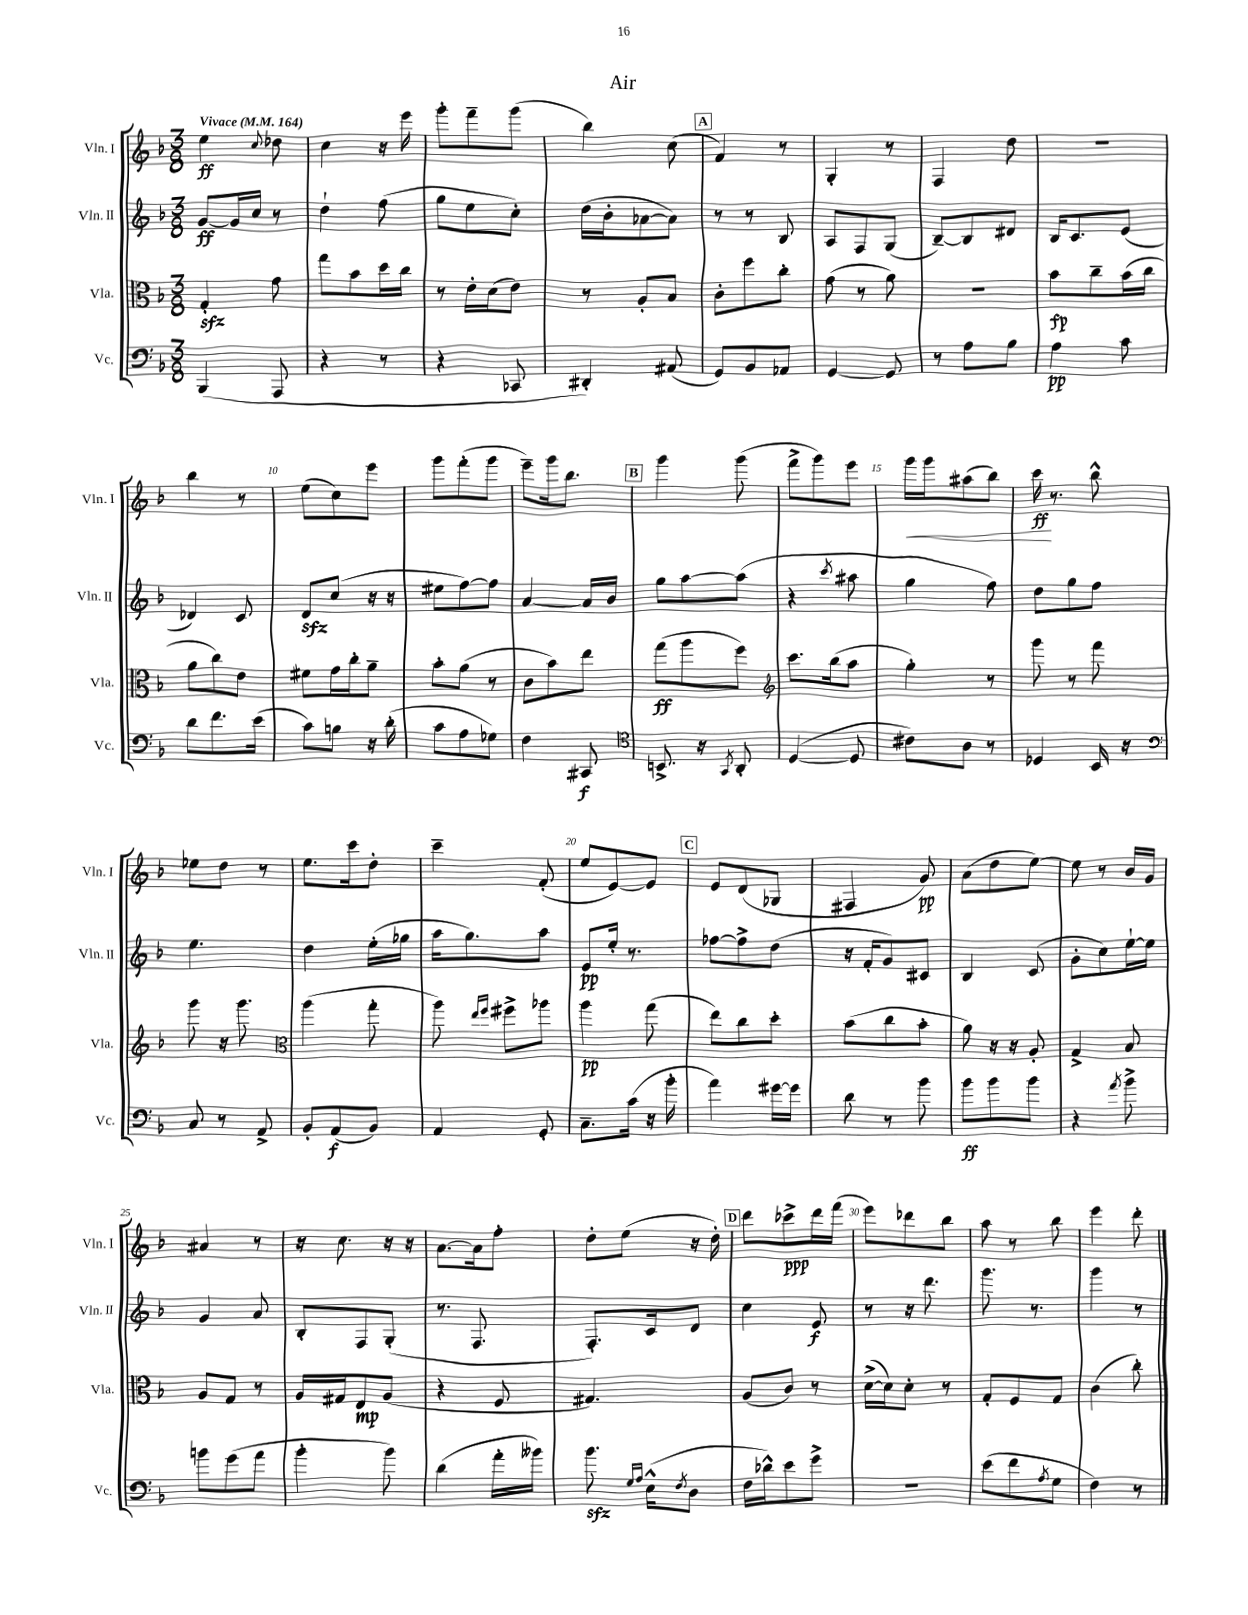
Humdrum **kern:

**kern	**kern	**kern	**kern
*staff4	*staff3	*staff2	*staff1
*clefF4	*clefC3	*clefG2	*clefG2
*k[b-]	*k[b-]	*k[b-]	*k[b-]
*M3/8	*M3/8	*M3/8	*M3/8
*MM164	*MM164	*MM164	*MM164
(4BBB-	4G'	[8g	4ee
.	.	16g]	.
.	.	16cc	.
.	.	.	8qqcc
8AAA	8g	8r	8dd-
=	=	=	=
4r	8gg	4dd`	4cc
.	8b-	.	.
8r	16dd	(8ff	16r
.	16cc	.	16eee
=	=	=	=
4r	8r	8gg	8ggg'
.	16e'	8ee	8fff~
.	(16d	.	.
8CC-	8e)	8cc')	(8ggg
=	=	=	=
4DD#')	8r	(16dd	4bb-)
.	.	16b-'	.
.	8A'	[8a-	.
(8AA#	8B-	8a-])	(8cc
=	=	=	=
8GG)	8c'	8r	4f)
8BB-	8ff	8r	.
8AA-	8cc'	8B-	8r
=	=	=	=
[4GG	(8g	8A	4G'
.	8r	8F	.
8GG]	8a)	(8G	8r
=	=	=	=
8r	4.r	[8B-~)	4F
8A	.	8B-]	.
8B-	.	8d#	8dd
=	=	=	=
4A	8b-	16B-	4.r
.	.	8.c	.
.	8cc~	.	.
8c	(16b-	(8e	.
.	16cc	.	.
=	=	=	=
8d	8a	4d-)	4bb-
8.f	8cc)	.	.
.	8e	8c	8r
(16e	.	.	.
=	=	=	=
8c)	8f#	8d	(8ee
8B	16g	(8cc	8cc)
.	16cc'	.	.
16r	8a~	16r	8eee
(16d'	.	16r	.
=	=	=	=
8c	8b-'	8ee#	8ggg
8A	(8a	[8ff)	(8fff'
8G-)	8r	8ff]	8ggg
=	=	=	=
4F	8c	[4a	8eee~)
.	8b-)	.	16ggg
.	.	.	8.bb-
8CC#	8ee	16a]	.
.	.	16b-	.
=	=	=	=
*clefC4	*	*	*
8.BB^	(8gg	8gg	4ggg
.	8aa	[8aa	.
16r	.	.	.
8qGG	.	.	.
8AA'	8ff)	(8aa]	(8ggg
=	=	=	=
*	*clefG2	*	*
([4D	8.ccc	4r	8fff^
.	.	.	8ggg)
.	(16bb-	.	.
.	.	8qccc	.
8D]	8aa	8aa#	8eee
=	=	=	=
8c#)	4gg')	4gg	16ggg
.	.	.	16ggg
8A	.	.	(8aa#
8r	8r	8ff)	8bb-)
=	=	=	=
4D-	8ggg	8dd	16ccc
.	.	.	8.r
.	8r	8gg	.
16BB-	8fff	8ff	8bb-^^
16r	.	.	.
=	=	=	=
*clefF4	*	*	*
8C	8ggg	4.ee	8ee-
8r	16r	.	8dd
.	8.ggg	.	.
8AA^	.	.	8r
=	=	=	=
*	*clefC3	*	*
8BB-'	(4aa	4dd	8.ee
(8AA	.	.	.
.	.	.	16ccc
8BB-)	8gg'	(16ee'	8dd'
.	.	16gg-	.
=	=	=	=
4AA	8aa)	16aa	4ccc~
.	.	8.gg)	.
.	16qqee	.	.
.	16qqff	.	.
.	8ff#^	.	.
8GG'	8aa-	8aa	(8f'
=	=	=	=
8.C~	4aa	8e	8ee
.	.	16ee'	[8e)
(16c	.	8.r	.
16r	(8gg	.	8e]
16b-'	.	.	.
=	=	=	=
4a)	8ee)	[8ff-	8e
.	8cc	8ff-^]	(8d
[16g#	8dd'	(8dd	8G-
16g#]	.	.	.
=	=	=	=
8d	(8b-	16r	4F#
.	.	16f'	.
8r	8cc	8g)	.
8b-	8b-'	8c#	8g)
=	=	=	=
8b-	8a)	4B-	(8a
8b-	16r	.	8dd
.	16r	.	.
8b-	8A'	(8c	[8ee)
=	=	=	=
4r	4G^	8g'	8ee]
.	.	8cc)	8r
8qa	.	.	.
8b-^	8B-	[16ee`	16b-
.	.	16ee]	16g
=	=	=	=
8b	8A	4g	4a#
(8g	8G	.	.
8a	8r	8a	8r
=	=	=	=
4b-'	16A	8B-'	16r
.	16G#	.	8.cc
.	8E	8F	.
8b-)	(8A	(8G'	16r
.	.	.	16r
=	=	=	=
(4d	4r	8.r	[8.a
.	.	8.F	16a]
16a'	8F	.	8ff'
16b--)	.	.	.
=	=	=	=
8.b-	4.G#)	8.F')	8dd'
.	.	.	(8ee
16qqG	.	.	.
16qqA	.	.	.
(16E^^	.	16c	.
8qF	.	.	.
8D	.	8d	16r
.	.	.	16dd')
=	=	=	=
16F	(8A	4cc	8ddd
16d-^^)	.	.	.
8e	8c)	.	8ccc-^
8g^	8r	8e	16ddd
.	.	.	(16fff
=	=	=	=
4.r	([16d^	8r	8eee)
.	16d])	.	.
.	8d'	16r	8ddd-
.	.	8.ddd	.
.	8r	.	8bb-
=	=	=	=
(8e	8G'	8.ggg	8aa
8f	8F	.	8r
.	.	8.r	.
8qA	.	.	.
8G	8G	.	8bb-
=	=	=	=
4F)	(4c	4ggg	4eee
8r	8cc')	8r	8ddd'
==	==	==	==
*-	*-	*-	*-
